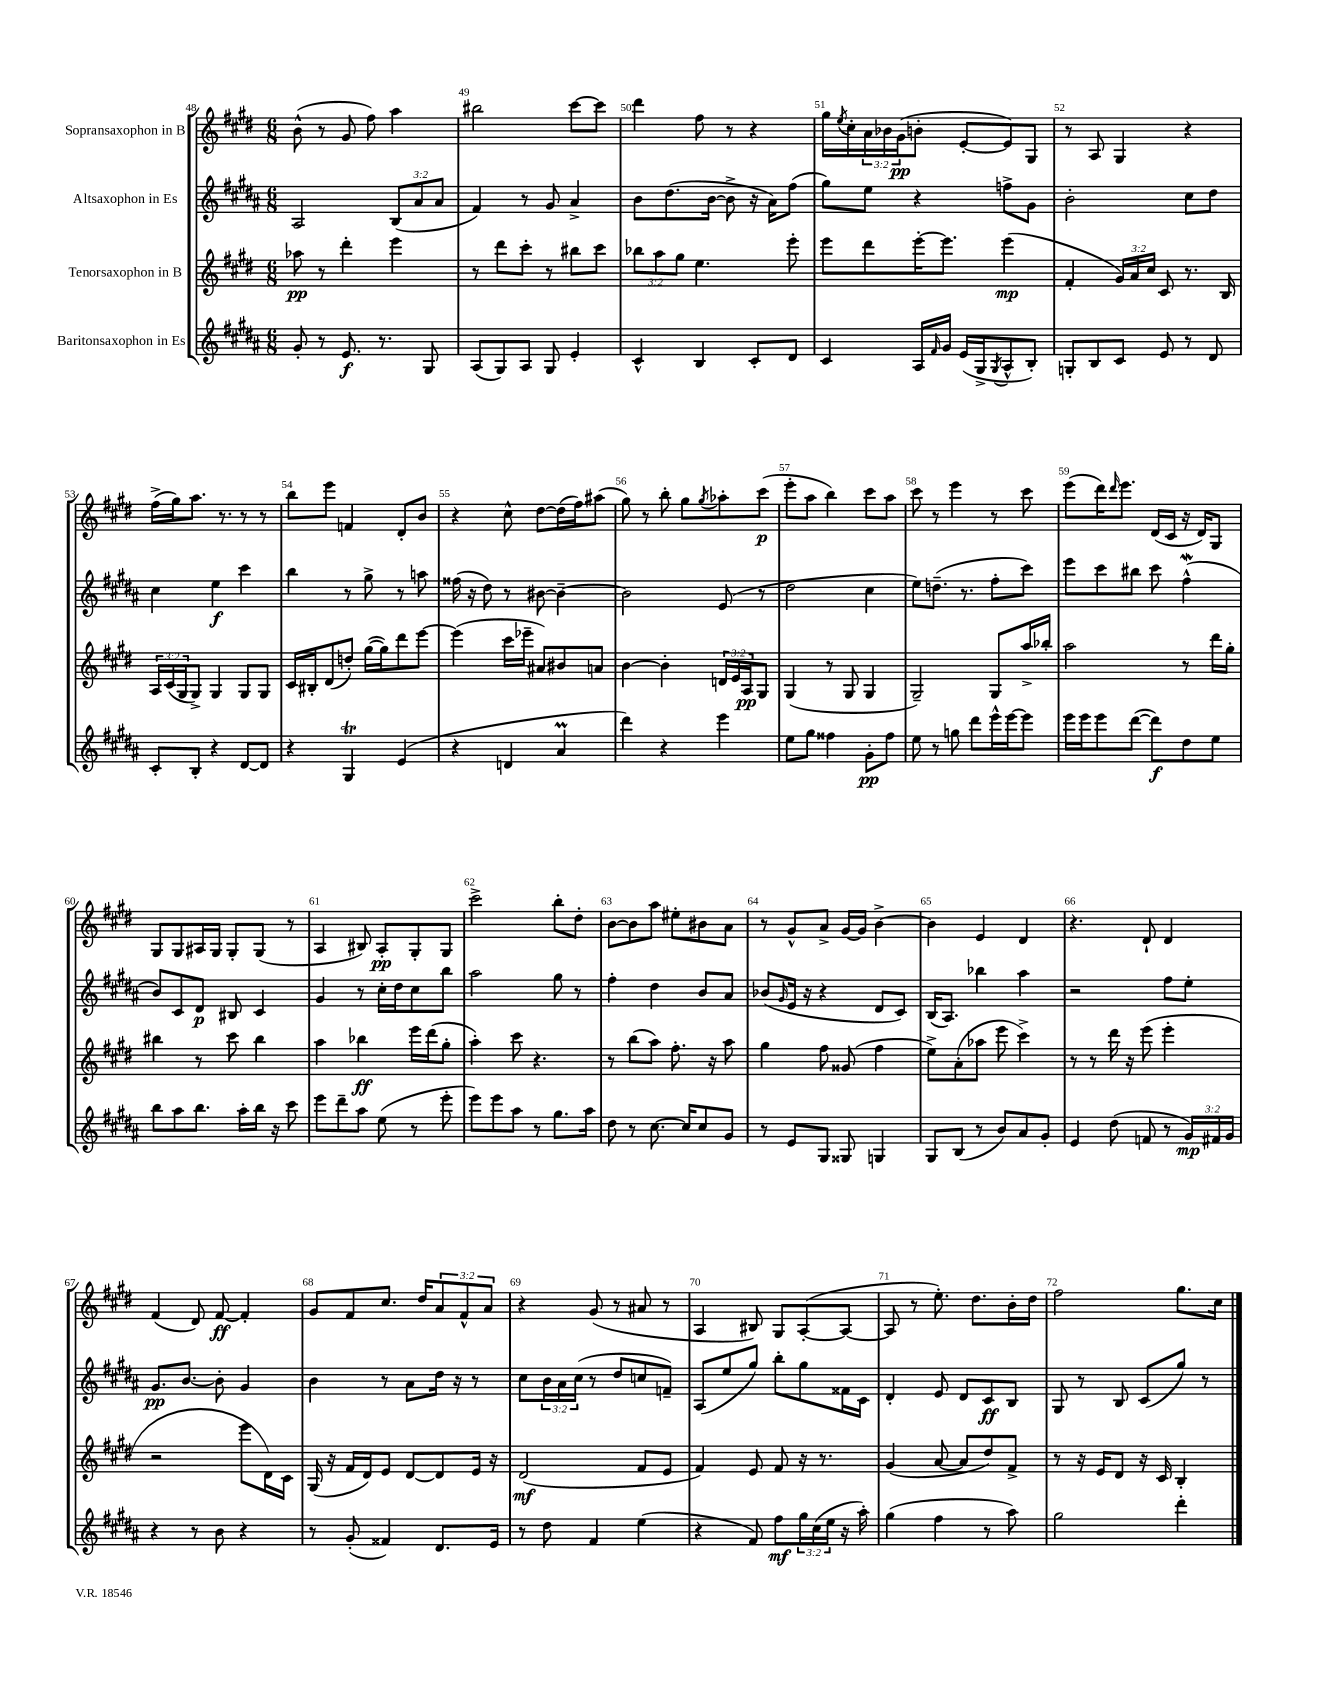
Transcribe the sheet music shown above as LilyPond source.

<<
\new StaffGroup <<
\new Staff = "s0" \with { instrumentName = "Sopransaxophon in B" } {
    \clef treble \key e \major \numericTimeSignature \time 6/8 \override Staff.TupletNumber.text = #tuplet-number::calc-fraction-text
    b'8-^( r8 gis'8 fis''8) a''4 |
    bis''2 cis'''8~ cis'''8 |
    dis'''4 fis''8 r8 r4 |
    gis''16 \acciaccatura { e''8 } cis''16-. \tuplet 3/2 { a'16 bes'16 gis'16\pp( } b'8-. e'8~-. e'8) gis8 |
    r8 a8 gis4 r4 |
    fis''16->( gis''16) a''8. r8. r8 r8 |
    b''8 e'''8 f'4 dis'8-. b'8 |
    r4 cis''8-^ dis''8~ dis''16( fis''16) ais''8( |
    gis''8) r8 b''8-. gis''8 \acciaccatura { gis''8 } aes''8-. cis'''8\p( |
    e'''8-. a''8 b''4) cis'''8 a''8 |
    cis'''8 r8 e'''4 r8 cis'''8 |
    e'''8( dis'''16) \grace { dis'''16 } e'''8. dis'16( cis'16 r16 dis'16) gis8 |
    gis8 gis8 ais16 gis16 gis8-. gis8( r8 |
    a4 bis8) a8-.\pp gis8-. gis8 |
    cis'''2-> b''8-. dis''8-. |
    b'8~ b'8 a''8 eis''8-. bis'8 a'8 |
    r8 gis'8-^ a'8-> gis'16~ gis'16 b'4~-> |
    b'4 e'4 dis'4 |
    r4. dis'8-! dis'4 |
    fis'4( dis'8) fis'8~\ff fis'4-. |
    gis'8 fis'8 cis''8. dis''16 \tuplet 3/2 { a'8 fis'8-^ a'8 } |
    r4 gis'8( r8 ais'8 r8 |
    a4 bis8) gis8 a8~-.( a8~ |
    a8 r8 e''8.-.) dis''8. b'16-. dis''16 |
    fis''2 gis''8. cis''16 \bar "|." |
}
\new Staff = "s1" \with { instrumentName = "Altsaxophon in Es" } {
    \clef treble \key b \major \numericTimeSignature \time 6/8 \override Staff.TupletNumber.text = #tuplet-number::calc-fraction-text
    ais2 \tuplet 3/2 { b8( ais'8 ais'8 } |
    fis'4) r8 gis'8 ais'4-> |
    b'8 dis''8.( b'16~ b'8-> r16 ais'16) fis''8( |
    gis''8) e''8 r4 f''8-> gis'8 |
    b'2-. cis''8 dis''8 |
    cis''4 e''4\f cis'''4 |
    b''4 r8 gis''8-> r8 a''8 |
    fisis''16( r16 dis''8) r8 bis'8~ bis'4~-- |
    bis'2 e'8( r8 |
    dis''2 cis''4 |
    e''8) d''8.--( r8. fis''8-. cis'''8) |
    e'''8 cis'''8 bis''8 cis'''8 fis''4-^\mordent( |
    b'8) cis'8 dis'8\p bis8 cis'4 |
    gis'4 r8 cis''16-. dis''16 cis''8 b''8 |
    ais''2 gis''8 r8 |
    fis''4-. dis''4 b'8 ais'8 |
    bes'8( \grace { gis'16 } e'16 r16 r4 dis'8 cis'8) |
    b16( ais8.) bes''4 ais''4 |
    r2 fis''8 e''8-. |
    gis'8.\pp b'8.~ b'8-. gis'4 |
    b'4 r8 ais'8 dis''16 r16 r8 |
    cis''8 \tuplet 3/2 { b'16 ais'16 cis''16( } r8 dis''8 c''8 f'8--) |
    ais8( e''8 gis''8) b''8-. gis''8 fisis'16 cis'16 |
    dis'4-. e'8 dis'8 cis'8\ff b8 |
    gis8 r8 b8 cis'8( gis''8) r8 \bar "|." |
}
\new Staff = "s2" \with { instrumentName = "Tenorsaxophon in B" } {
    \clef treble \key e \major \numericTimeSignature \time 6/8 \override Staff.TupletNumber.text = #tuplet-number::calc-fraction-text
    aes''8\pp r8 dis'''4-. e'''4 |
    r8 dis'''8 cis'''8-. r8 bis''8 cis'''8 |
    \tuplet 3/2 { bes''8 a''8 gis''8 } e''4. e'''8-. |
    e'''8 dis'''8 e'''16~-. e'''8. e'''4\mp( |
    fis'4-. \tuplet 3/2 { gis'16) a'16 cis''16 } cis'8 r8. b16 |
    \tuplet 3/2 { a16 cis'16( gis16 } gis8->) gis4 gis8 gis8 |
    cis'16 bis16-. dis'8( d''8-.) gis''16~( gis''16) dis'''8 e'''8~ |
    e'''4( cis'''16 ees'''16-- ais'8) bis'8 a'8 |
    b'4~ b'4-. \tuplet 3/2 { d'16 e'16 a16\pp } gis8 |
    gis4( r8 gis8 gis4 |
    gis2--) gis8 a''16-> bes''16-. |
    a''2 r8 dis'''16 gis''16-. |
    bis''4 r8 cis'''8 bis''4 |
    a''4 bes''4\ff e'''16 dis'''16( gis''8-. |
    a''4-.) cis'''8 r4. |
    r8 b''8( a''8) fis''8.-. r16 a''8 |
    gis''4 fis''8 gisis'8( fis''4 |
    e''8->) a'8-.( aes''8 e'''8 cis'''4->) |
    r8 r8 dis'''16 r16 e'''8( e'''4-. |
    r2 e'''8 dis'16) cis'16 |
    gis16( r16 fis'16 dis'16) e'8 dis'8~ dis'8 e'16 r16 |
    dis'2\mf( fis'8 e'8 |
    fis'4) e'8 fis'8 r16 r8. |
    gis'4( a'8~ a'8 dis''8) fis'8-> |
    r8 r16 e'16 dis'8 r16 cis'16 b4-. \bar "|." |
}
\new Staff = "s3" \with { instrumentName = "Baritonsaxophon in Es" } {
    \clef treble \key b \major \numericTimeSignature \time 6/8 \override Staff.TupletNumber.text = #tuplet-number::calc-fraction-text
    gis'8-. r8 e'8.\f r8. gis8 |
    ais8( gis8) ais8 gis8 e'4-. |
    cis'4-^ b4 cis'8-. dis'8 |
    cis'4 ais16 \grace { fis'16 } gis'16 e'16( gis16-> \acciaccatura { gis8 } ais8-^ b8-.) |
    g8-. b8 cis'8 e'8 r8 dis'8 |
    cis'8-. b8-. r4 dis'8~ dis'8 |
    r4 gis4\trill e'4( |
    r4 d'4 ais'4\prall |
    dis'''4) r4 e'''4 |
    e''8 gis''8 fisis''4 gis'8-.\pp fisis''8 |
    e''8 r8 g''8 dis'''8 e'''16-^ e'''16~ e'''8 |
    e'''16 e'''16 e'''8 dis'''8~( dis'''8\f) dis''8 e''8 |
    b''8 ais''8 b''8. ais''16-. b''16 r16 cis'''8 |
    e'''8 dis'''8-- ais''8 e''8( r8 e'''8-. |
    e'''8) e'''8 ais''8 r8 gis''8. ais''16 |
    dis''8 r8 cis''8.~ cis''16 cis''8 gis'8 |
    r8 e'8 gis8 gisis8 g4 |
    gis8 b8( r8 b'8) ais'8 gis'8-. |
    e'4 dis''8( f'8 r8 \tuplet 3/2 { gis'16\mp) fis'16 gis'16 } |
    r4 r8 b'8 r4 |
    r8 gis'8-.( fisis'4) dis'8. e'16 |
    r8 dis''8 fis'4 e''4( |
    r4 fis'8) fis''8\mf \tuplet 3/2 { gis''16 cis''16( e''16 } r16 ais''16-.) |
    gis''4( fis''4 r8 ais''8) |
    gis''2 dis'''4-. \bar "|." |
}
>>
>>
\layout { \context { \Score currentBarNumber = #48 \override BarNumber.break-visibility = ##(#f #t #t) barNumberVisibility = #all-bar-numbers-visible } }
